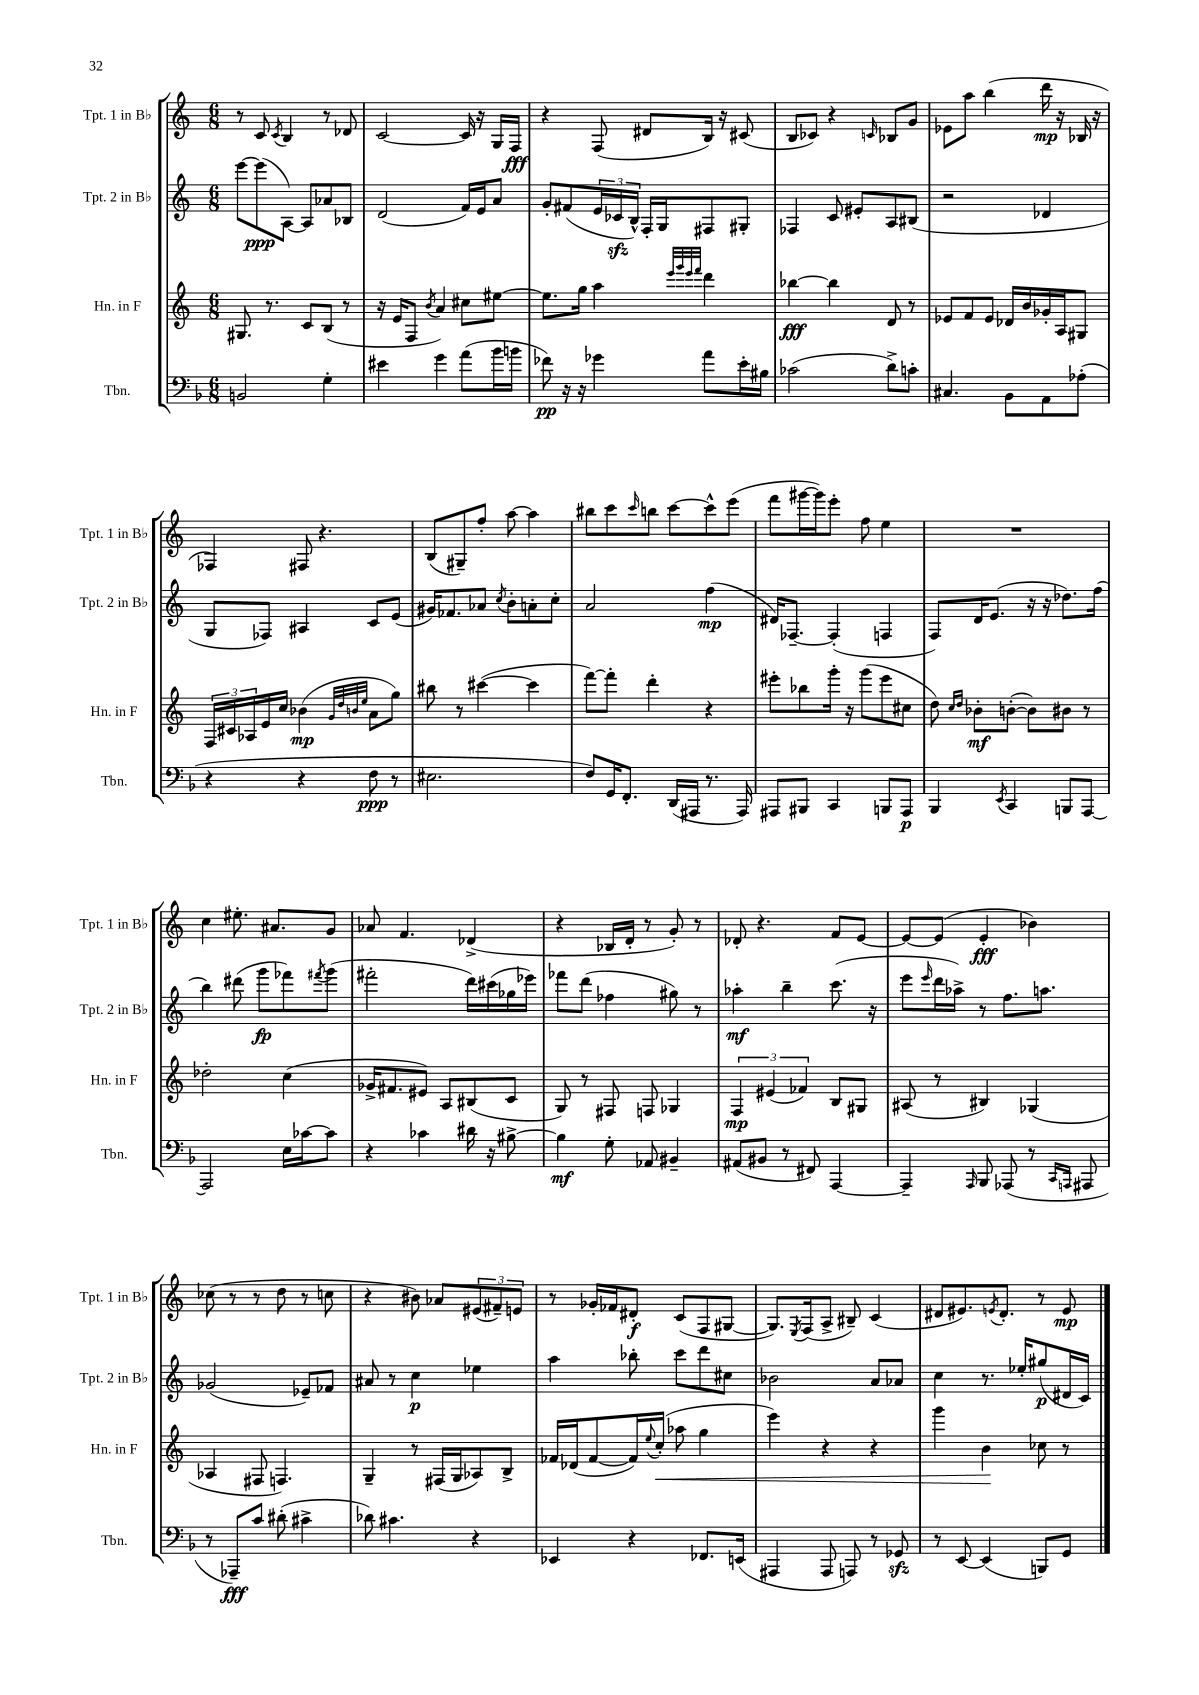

**kern	**kern	**kern	**kern
*staff4	*staff3	*staff2	*staff1
*clefF4	*clefG2	*clefG2	*clefG2
*k[b-]	*k[]	*k[]	*k[]
*M6/8	*M6/8	*M6/8	*M6/8
2BB	8.G#	[8eee	8r
.	.	(8eee]	8c
.	8.r	.	.
.	.	.	8qc
.	.	[8A)	4B
.	8c	8A]	.
4G'	(8B	8a-	8r
.	8r	8B-	8d-
=	=	=	=
4e#	16r	(2d	[2c
.	16e	.	.
.	8F	.	.
.	8qb	.	.
4g	4a)	.	.
(8a	8cc#	16f)	16c]
.	.	16e	16r
16b-	[8ee#	8a	16G
16b	.	.	16F
=	=	=	=
8f-)	8.ee#]	8g'	4r
16r	.	(8f#	.
16r	16gg	.	.
4g-	4aa	24e	(8F
.	.	24c-	.
.	.	24B^^)	.
.	.	16F'	8d#
.	.	16G	.
.	32qqeee	.	.
.	32qqggg	.	.
.	32qqeee	.	.
.	32qqfff	.	.
8a	4ddd	8F#	16B)
.	.	.	16r
16e'	.	8G#'	(8c#
16B#	.	.	.
=	=	=	=
(2c-	[4bb-	4F-	8B
.	.	.	8c-)
.	4bb-]	8c	4r
.	.	8e#'	.
.	.	.	16qqc
8d^)	8d	8A	8B-
8c'	8r	(8B#	8g
=	=	=	=
4.C#	8e-	2r	8e-
.	8f	.	8aa
.	8e-	.	(4bb
8BB-	16d-	.	.
.	16b	.	.
8AA	16g-'	4d-	16ddd
.	16A	.	16r
(8A-'	8G#	.	16B-
.	.	.	16r
=	=	=	=
4r	24F	8G	4F-)
.	24c#	.	.
.	24A-	.	.
.	16e	8F-)	.
.	16cc	.	.
4r	(4b-	4A#	8F#
.	.	.	4.r
.	32qqg	.	.
.	32qqdd	.	.
.	32qqb	.	.
.	32qqee	.	.
8F	8a	8c	.
8r	8gg)	(8e	.
=	=	=	=
2.E#	8bb#	16g#)	(8B
.	.	8.f-	.
.	8r	.	8G#~)
.	([4ccc#	8a-	8ff'
.	.	8qcc	.
.	.	8b'	[8aa
.	4ccc#]	8a'	4aa]
.	.	8cc'	.
=	=	=	=
8F)	[8fff)	2a	8bb#
16GG	8fff']	.	8ccc
8.FF'	.	.	.
.	.	.	16qqccc
.	4ddd'	.	8bb
(16DD	.	.	[8ccc
16AAA#	.	.	.
8.r	4r	(4ff	8ccc^^]
.	.	.	(8eee
16AAA#)	.	.	.
=	=	=	=
8AAA#	8eee#'	16d#)	8fff
.	.	[8.F-~	.
8BBB#	8bb-	.	[16ggg#
.	.	.	16ggg#])
4CC	16ggg'	(4F-']	8eee'
.	16r	.	.
.	(8ggg	.	8ff
8BBB	8eee#	4F	4ee
8AAA#	8cc#	.	.
=	=	=	=
4BBB-	8dd)	8F)	2.r
.	16qqcc	.	.
.	16qqdd	.	.
.	8b-'	16d	.
.	.	(8.e	.
8qEE	.	.	.
4CC	([8b'	.	.
.	8b])	16r	.
.	.	16r	.
8BBB	8b#	8.dd-)	.
[8AAA	8r	.	.
.	.	(16ff	.
=	=	=	=
2AAA]	2dd-'	4bb)	4cc
.	.	(8ddd#	8.ee#'
.	.	8ggg	.
.	.	.	8.a#
16E	(4cc	8fff-)	.
[16c-	.	.	.
.	.	8qfff#	.
8c-]	.	(8ggg	8g
=	=	=	=
4r	16g-^	2fff#'	8a-
.	8.f#	.	.
.	.	.	4.f
4c-	8e#)	.	.
.	8A	.	.
16d#	(8B#	16ddd)	(4d-^
16r	.	(16ccc#	.
[8B#^	8c	16gg-	.
.	.	16eee-)	.
=	=	=	=
4B#]	8G)	8fff-	4r
.	8r	(8ddd	.
8G'	8F#	4ff-	16B-
.	.	.	16d'
8AA-	8F	.	8r
4BB#~	4G-	8gg#)	8g')
.	.	8r	8r
=	=	=	=
(8AA#	6F	4aa-'	8d-'
8BB#	.	.	4.r
.	(6e#	.	.
8r	.	4bb~	.
.	6f-)	.	.
8FF#)	.	.	.
[4AAA	8B	(8.ccc	8f
.	8G#	.	[8e
.	.	16r	.
=	=	=	=
4AAA~]	(8A#	8eee	8e_
.	.	16qqeee	.
.	8r	16ddd	(8e]
.	.	16aa-^)	.
16qqAAA	.	.	.
8BBB-	4B#)	8r	4e'
(8AAA-	.	8.ff	.
8r	(4G-	.	4b-)
.	.	8.aa	.
16qqCC	.	.	.
16qqAAA	.	.	.
8AAA#	.	.	.
=	=	=	=
8r	4A-	(2g-	(8cc-
8AAA-~)	.	.	8r
8c	8F#	.	8r
(8d#'	4.F)	.	8dd
4c#^	.	8e-~)	8r
.	.	8f-	8cc
=	=	=	=
8d-)	4G~	8a#	4r
4.c#	.	8r	.
.	8r	4cc	8b#)
.	(16F#	.	8a-
.	16G	.	.
4r	8A-)	4ee-	(12e#
.	.	.	12f#~)
.	8B^	.	.
.	.	.	12e
=	=	=	=
4EE-	16f-	4aa	8r
.	(16d-	.	.
.	[8f-	.	16g-'
.	.	.	16f-
4r	16f-])	8bb-'	8d#'
.	8qqee	.	.
.	(16cc'	.	.
.	8aa-	8ccc	(8c
8.FF-	4gg	8ddd	8F
.	.	8cc#	[8G#
(16EE	.	.	.
=	=	=	=
4AAA#	4eee)	2b-	8.G#])
.	.	.	8qE
.	.	.	(16F
8AAA#	4r	.	8A^
8AAA)	.	.	8B#~)
8r	4r	8a	(4c
8GG-	.	8a-	.
=	=	=	=
8r	4ggg	4cc	8d#
[8EE	.	.	8.e#)
(4EE]	4b	8.r	.
.	.	.	8qe
.	.	.	8.d#'
.	.	16ee-'	.
8BBB)	8cc-	(8gg#	8r
8GG	8r	16d#	8e
.	.	16c)	.
==	==	==	==
*-	*-	*-	*-
